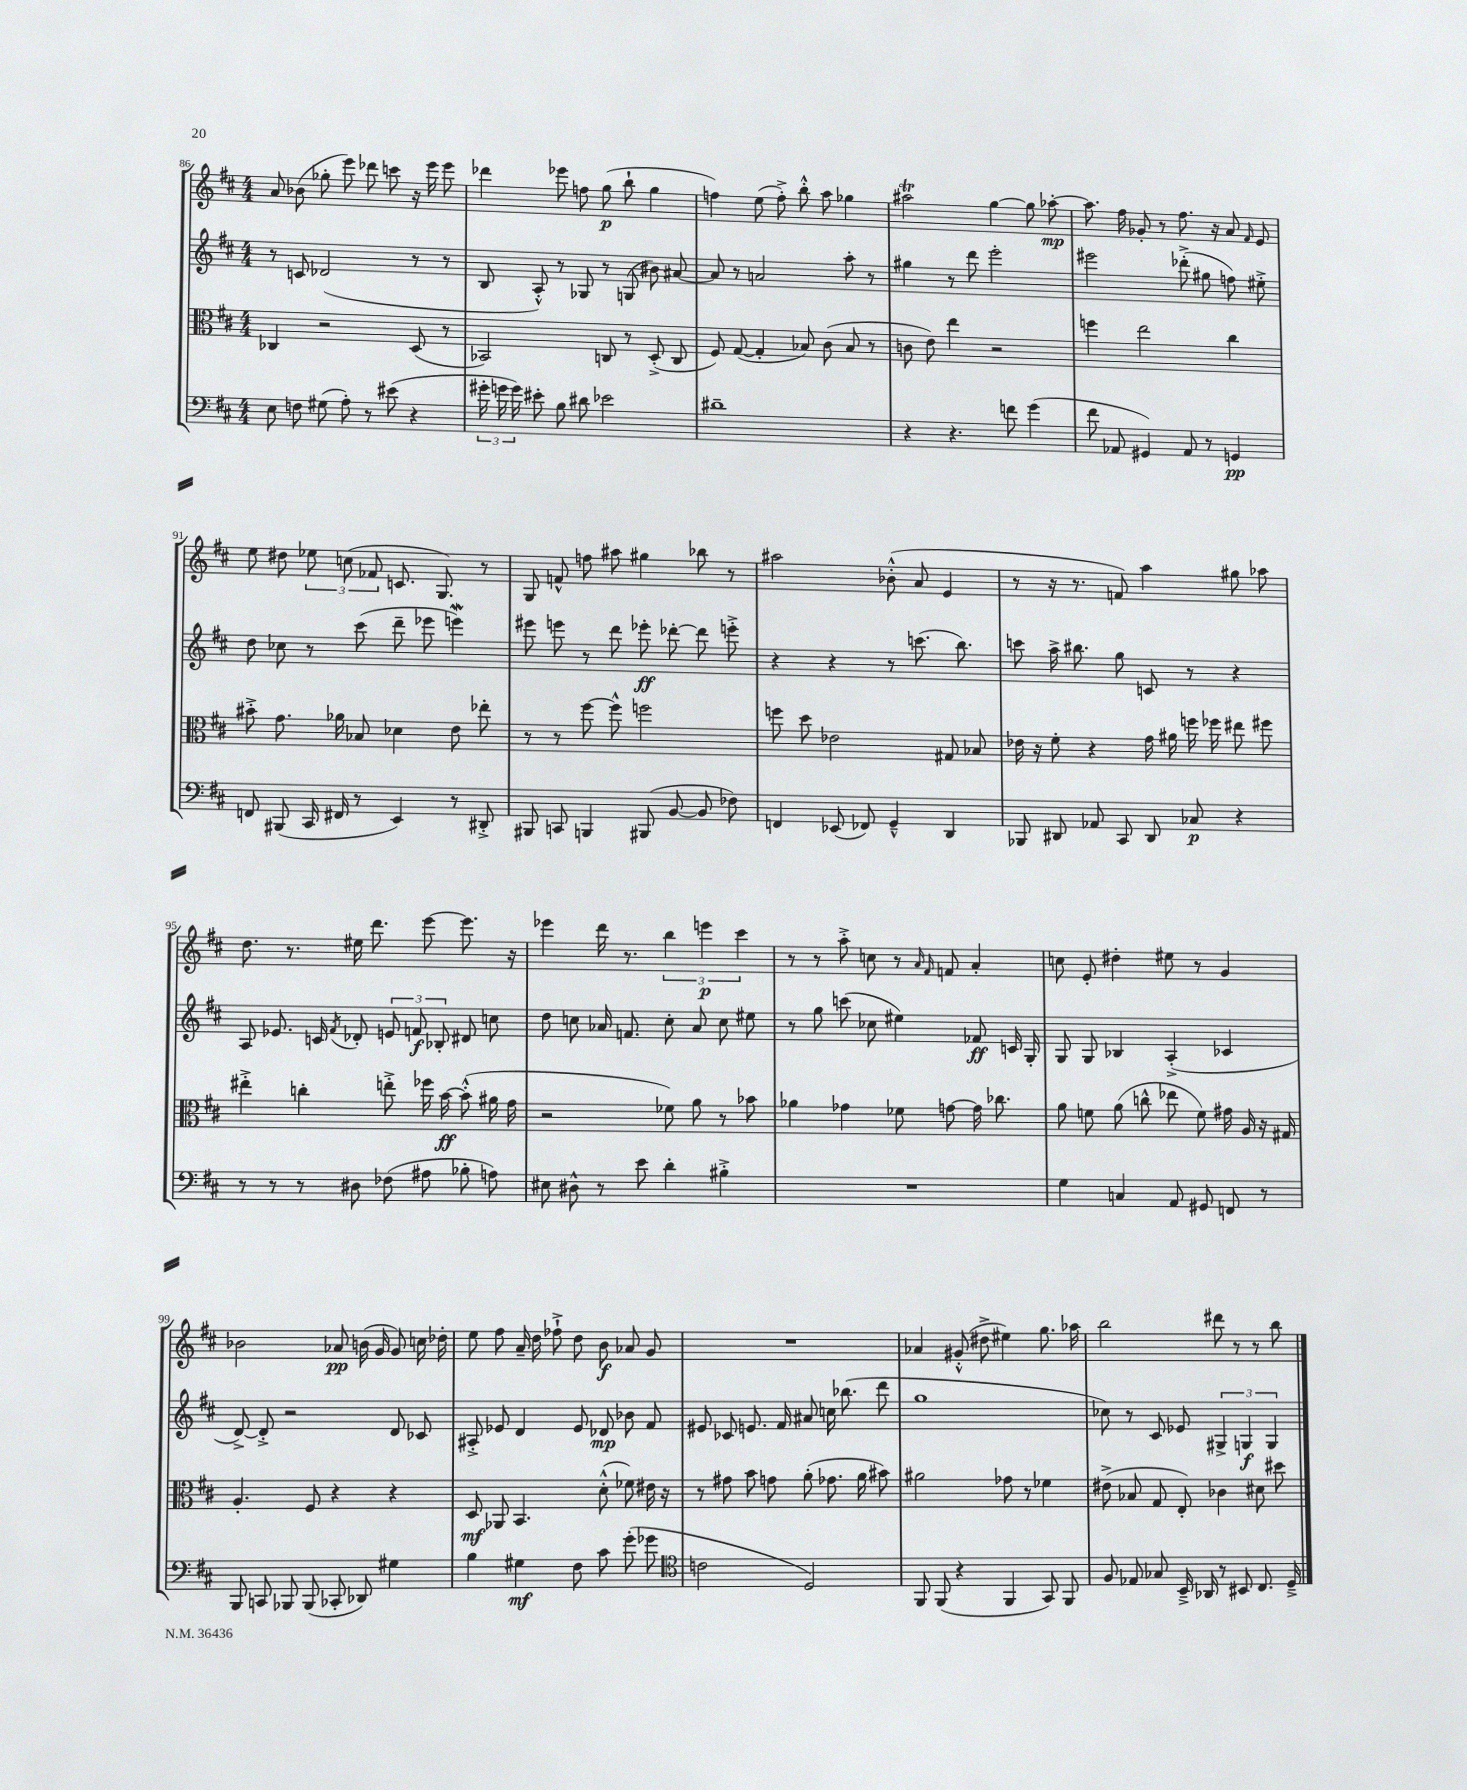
<<
\new StaffGroup <<
\new Staff = "s0" {
    \clef treble \key d \major \numericTimeSignature \time 4/4
    \autoBeamOff a'8 bes'8( ges''8-. e'''8) des'''8 c'''8 r16 e'''16 e'''8 |
    des'''4 ees'''8 f''8 g''8\p( b''8-! g''4 |
    f''4) e''8( f''8-.->) b''8-.-^ a''8 ges''4 |
    ais''2\trill g''4~ g''8 aes''8~-.\mp |
    aes''8. fis''16 ges'8-. r8 fis''8. r16 a'8 \grace { fis'16 } e'8 |
    e''8 dis''8 \tuplet 3/2 { ees''8 c''8( fes'8 } c'8. g8.) r8 |
    g8 f'8-^ f''8 ais''8 gis''4 bes''8 r8 |
    ais''2 bes'8-.-^( a'8 e'4 |
    r8 r16 r8. f'8) a''4 gis''8 aes''8 |
    d''8. r8. eis''16 d'''8. e'''8~ e'''8. r16 |
    ees'''4 d'''16 r8. \tuplet 3/2 { b''4 e'''4\p cis'''4 } |
    r8 r8 a''8-.-> c''8 r8 \grace { a'16 fis'16 } f'8 a'4-. |
    c''8 e'8-. dis''4-. eis''8 r8 g'4 |
    bes'2 aes'8\pp b'16( g'16 g'8) c''16 des''16-. |
    e''8 fis''8 a'16-- d''16 fes''8-!-> d''8 b'8\f aes'8 g'8 |
    R1 |
    aes'4 gis'8-.-^( dis''8-> eis''4) g''8. aes''16 |
    b''2 dis'''8 r8 r8 b''8 \bar "|." |
}
\new Staff = "s1" {
    \clef treble \key d \major \numericTimeSignature \time 4/4
    \autoBeamOff r8 c'8 des'2( r8 r8 |
    b8 a8-.-^) r8 ges8 r8 g8( bis'8) ais'8~ |
    ais'8 r8 a'2 a''8-. r8 |
    gis''4 r8 d'''8 e'''2-. |
    eis'''2 des'''8-.->( gis''8 f''8) eis''8-.-> |
    d''8 ces''8 r8 cis'''8( d'''8-- ees'''8 e'''4\mordent) |
    eis'''8 e'''8 r8 d'''8 ees'''8-.\ff des'''8~-. des'''8 e'''8-.-> |
    r4 r4 r8 c'''8.( b''8.) |
    c'''8 a''16-> bis''8. g''8 c'8 r8 r4 |
    a8 ees'8. c'16 \acciaccatura { fis'8 } des'8-. \tuplet 3/2 { e'8 f'8\f bes8-. } dis'8 c''8 |
    d''8 c''8 aes'16 f'8. c''8-. aes'8 c''8 eis''8 |
    r8 g''8 c'''8( ces''8 eis''4) fes'8\ff c'16 g16-. |
    g8 g8 bes4 a4-.->( ces'4 |
    d'8~->) d'8-.-> r2 d'8 ces'8 |
    ais8-.-> ees'8 d'4 ees'8 des'8\mp bes'8 fis'8 |
    eis'8 ces'8 e'8. fis'16 ais'8 c''16 bes''8.( d'''8 |
    g''1 |
    ces''8) r8 cis'8 ees'8 \tuplet 3/2 { gis4-> g4\f g4 } \bar "|." |
}
\new Staff = "s2" {
    \clef alto \key d \major \numericTimeSignature \time 4/4
    \autoBeamOff ces4 r2 d8( r8 |
    bes,2) c8 r8 d8-.->( c8 |
    fis8) g8~( g4-. bes8) cis'8( bes8 r8 |
    c'8 e'8) e''4 r2 |
    f''4 e''2 cis''4 |
    bis'8-.-> g'8. aes'16 bes8 des'4 e'8 ees''8-. |
    r8 r8 fis''8~ fis''8-^ f''2 |
    f''8 d''8 ees'2 gis8 bes8 |
    ees'16 r16 fis'8-. r4 g'16 ais'16 f''16 fes''16 eis''8 fis''8 |
    eis''4-.-> c''4-. e''8-.-> fes''16 b'16~\ff b'8-.-^( ais'16 g'16 |
    r2 fes'8) a'8 r8 bes'8 |
    aes'4 ges'4 fes'8 g'8~ g'16 ces''8. |
    a'8 f'8 a'8( c''8-^ ees''8 f'8) gis'16 a16 r16 gis16 |
    a4.-. fis8 r4 r4 |
    d8\mf aes,8 b,4. d'8-.-^( fes'8) eis'16 r16 |
    r8 gis'8 b'8 g'8 a'8-.( ges'8. a'16 bis'8) |
    ais'2 ges'8 r8 fes'4 |
    eis'8->( bes8 g8 e8-.) ces'4 dis'8 dis''8 \bar "|." |
}
\new Staff = "s3" {
    \clef bass \key d \major \numericTimeSignature \time 4/4
    \autoBeamOff e8 f8 gis8( a8-.) r8 eis'8( r4 |
    \tuplet 3/2 { gis'16-. g'16 g'16) } eis'8-. b8 dis'8 ees'2 |
    dis'1-- |
    r4 r4. f'8 g'4( |
    fis'8 aes,8 gis,4) aes,8 r8 g,4\pp |
    f,8 bis,,8( cis,16 fis,16 r8 e,4) r8 dis,8-.-> |
    bis,,8 c,8 b,,4 bis,,8( b,8~ b,8 fes8) |
    f,4 ees,8( fes,8) g,4---^ d,4 |
    bes,,8 dis,8 aes,8 cis,8 dis,8 ces8\p r4 |
    r8 r8 r8 dis8 fes8( ais8 bes8-. a8) |
    eis8 dis8-^ r8 e'8 d'4-. bis4-.-> |
    R1 |
    g4 c4 a,8 gis,8 f,8 r8 |
    b,,8 c,8 bes,,8 bes,,8( ces,8-. des,8) gis4 |
    b4 gis4\mf fis8 cis'8 g'8-.( ges'8 |
    \clef tenor c'2 d2) |
    fis,8 fis,8( r4 fis,4 g,8) fis,8 |
    fis8 ees8 ges8 b,16---> aes,16 r8 bis,8 cis8. d16---> \bar "|." |
}
>>
>>
\layout { \context { \Score currentBarNumber = #86 } }
